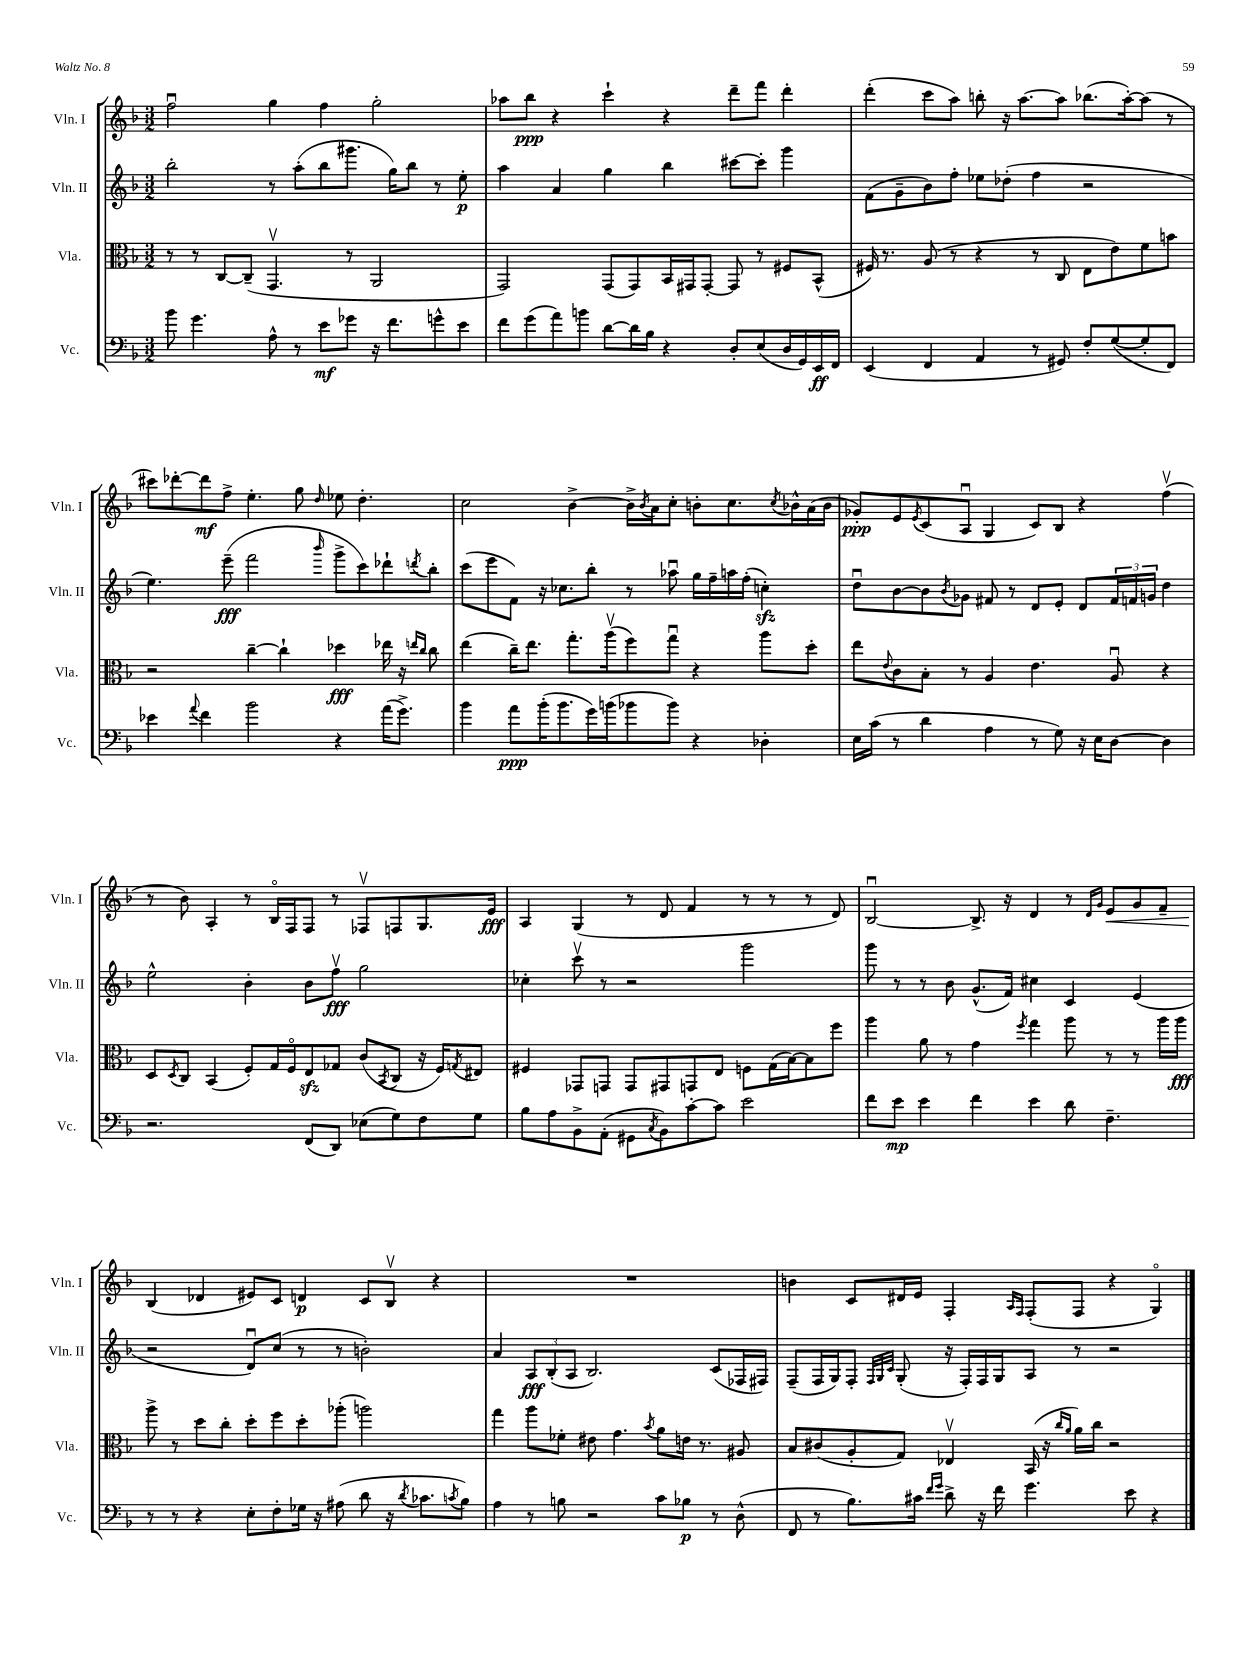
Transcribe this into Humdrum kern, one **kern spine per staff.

**kern	**kern	**kern	**kern
*staff4	*staff3	*staff2	*staff1
*clefF4	*clefC3	*clefG2	*clefG2
*k[b-]	*k[b-]	*k[b-]	*k[b-]
*M3/2	*M3/2	*M3/2	*M3/2
8b-\	8r	2bb-'\	2ffu\
4.g\	8r	.	.
.	[8C/L	.	.
.	(8C~/]J	.	.
8A^^\	4.GGv/	8r	4gg\
8r	.	(8aa'\L	.
8e\L	.	8bb-\	4ff\
8g-\J	8r	8.ggg#\J	.
16r	2AA/	.	2gg'\
8.f\L	.	16gg\LK)	.
.	.	8bb-\J	.
8g^^\	.	8r	.
8e\J	.	8ee'\	.
=	=	=	=
8f\L	2GG/)	4aa\	8aa-\L
(8g\	.	.	8bb-\J
8a\)	.	4a/	4r
8b\J	.	.	.
[8d\L	(8GG/L	4gg\	4ccc`\
16d\]L	8GG/)	.	.
16B-\JJ	.	.	.
4r	16BB-/L	4bb-\	4r
.	16GG#/J	.	.
.	[8GG#'/J	.	.
8D'/L	8GG#/]	[8ccc#\L	8ddd~\L
(8E/	8r	8ccc#'\]J	8fff\J
16D/L	8F#/L	4ggg\	4ddd'\
16GG/)	.	.	.
16EE/	(8BB-^^/J	.	.
16FF/JJ	.	.	.
=	=	=	=
(4EE/	16F#/)	(8f\L	(4ddd'\
.	8.r	.	.
.	.	8g~\	.
4FF/	(8A/	8b-\)	8ccc\L
.	8r	8ff'\J	8aa\J)
4AA/	4r	8ee-\L	8bb'\
.	.	(8dd-'\J	16r
.	.	.	[8.aa\L
8r	8r	4ff\	.
8GG#/)	8C/	.	8aa\]J
8F'/L	8E\L	2r	(8.bb-\L
([8G/	8e\)	.	.
.	.	.	[16aa'\k)
8G'/]	8f\	.	(8aa\]J
8FF/J)	8b\J	.	8r
=	=	=	=
4e-\	2r	4.ee\)	8ccc#\L)
.	.	.	[8ddd-'\
8qqa/	.	.	.
4f\	.	.	8ddd-\]
.	.	(8eee~\	8ff^\J
2b-\	[4cc~\	2fff\	4.ee'\
.	4cc`\]	.	.
.	.	.	8gg\
.	.	16qqbbb-/	16qqdd/
4r	4dd-\	8ggg^\L	8ee-\
.	.	8ccc\)	4.dd'\
(16a\LK	16ee-\	8ddd-`\	.
8.g^\J)	16r	.	.
.	16qqee/LL	.	.
.	16qqcc/JJ	8qddd/	.
.	8cc\	8bb-'\J	.
=	=	=	=
4b-\	(4ee\	(8ccc\L	2cc\
.	.	8eee\	.
8a\L	16cc~\LK)	8f\J)	.
.	8.ee\J	.	.
(16b-'\K	.	16r	.
8.b-\	.	8.cc-\L	.
.	8.gg'\L	.	[4b-^\
16g\L)	.	8bb-'\J	.
(16b\J	(16aav\k	.	.
8b-\	8ff\)	8r	16b-^\]LL
.	.	.	8qb-/
.	.	.	16a\J
8b-\J)	8ggu\J	8aa-u\	8cc'\J
4r	4r	16gg\LL	8b'\L
.	.	16ff~\	.
.	.	16aa\	8.cc\
.	.	(16ff'\JJ	.
4D-'\	8aa\L	4cc'\)	.
.	.	.	8qcc/
.	.	.	16b-^^\L
.	8dd'\J	.	(16a\
.	.	.	16b-\JJ
=	=	=	=
16E\LL	8ee\L	8ddu\L	8g-'/L)
(16c\JJ	.	.	.
.	8qqe/	.	.
8r	8c\	[8b-\	8e/
.	.	.	8qe/
4d\	8B-'\J	8b-\]	(8c/
.	.	8qb-/	.
.	8r	8g-\J	8Au/J
4A\	4A/	8f#/	4G/
.	.	8r	.
8r	4.e\	8d/L	8c/L)
8G\)	.	8e'/J	8B-/J
16r	.	8d/L	4r
16E\LK	.	.	.
[8D\J	8Au/	24f#/L	.
.	.	24f/	.
.	.	24g/JJ	.
4D\]	4r	4dd\	(4ffv\
=	=	=	=
2.r	8D/L	2ee^^\	8r
.	8qD/	.	.
.	8C/J	.	8b-\)
.	(4BB-/	.	4A'/
.	8F'/L)	4b-'\	8r
.	16G/L	.	16B-o/LL
.	16Fo/J	.	16F/J
(8FF/L	8E/	8b-\L	8F/J
8DD/J)	8G-/J	8ffv\J	8r
(8E-\L	(8c/L	2gg\	8F-v/L
.	8qBB-/	.	.
8G\)	8C/J	.	8F/
8F\	16r	.	8.G/
.	16F/LK)	.	.
.	8qG/	.	.
8G\J	8E#/J	.	.
.	.	.	16e/Jk
=	=	=	=
8B-\L	4F#/	4cc-'\	4A/
8A\	.	.	.
8BB-^\	8GG-/L	8cccv\	(4G/
(8AA'\J	8GG/J	8r	.
8GG#\L	8GG/L	2r	8r
8qC/	.	.	.
8BB-\)	8GG#/	.	8d/
[8c'\	8GG/	.	4f/
8c\]J	8E/J	.	.
2e\	8F\L	2ggg\	8r
.	(16G\L	.	8r
.	[16B-\J)	.	.
.	8B-\]	.	8r
.	8ff\J	.	8d/)
=	=	=	=
8f\L	4aa\	8ggg\	[2B-u/
8e\J	.	8r	.
4e\	8a\	8r	.
.	8r	8b-\	.
4f\	4g\	(8.g^^/L	8.B-^/]
.	.	16f/Jk)	16r
.	8qff/	.	.
4e\	4gg\	4cc#\	4d/
8d\	8aa\	4c/	8r
.	.	.	16qqd/LL
.	.	.	16qqg/JJ
4.F~\	8r	.	8e/L
.	8r	(4e/	8g/
.	16aa\LL	.	8f~/J
.	16aa\JJ	.	.
=	=	=	=
8r	8aa^\	2r	(4B-/
8r	8r	.	.
4r	8dd\L	.	4d-/
.	8cc'\J	.	.
8E'\L	8dd'\L	8du/L)	8e#/L)
8F'\	8ff\	(8cc/J	8c/J
16G-\Jk	8dd'\	8r	4d/
16r	.	.	.
(8A#\	(8aa-'\J	8r	.
8d\	2aa\)	2b'\)	8c/L
16r	.	.	8B-v/J
8qd/	.	.	.
8.c-\L	.	.	.
.	.	.	4r
8qc/	.	.	.
8B-\J)	.	.	.
=	=	=	=
4A\	4gg\	4a/	1.r
8r	8aa\L	12A/L	.
.	.	(12B-'/	.
8B\	8f-'\J	.	.
.	.	12A/J	.
2r	8e#\	2.B-/)	.
.	4.g\	.	.
.	8qb-/	.	.
8c\L	8a\L	.	.
8B-\J	16e\Jk	.	.
.	8.r	.	.
8r	.	(8c/L	.
(8D^^\	8A#/	16F-/L	.
.	.	16F#/JJ)	.
=	=	=	=
8FF/	8B-/L	(8F~/L	4b\
8r	(8c#/	16F/L	.
.	.	16G/J)	.
8.B-\L)	8A'/	8F'/J	8c/L
.	.	32qqF/LLL	.
.	.	32qqG/	.
.	.	32qqc/JJJ	.
.	8G/J)	(8G'/	16d#/L
16c#\Jk	.	.	16e/JJ
16qqf/LL	.	.	.
16qqg/JJ	.	.	.
8d^\	4E-v/	16r	4F'/
.	.	16F'/LL)	.
16r	.	16F/	.
16f\	.	16G/J	.
.	.	.	16qqA/LL
.	.	.	16qqF/JJ
4.g\	(16BB-/	8A/J	(8F'/L
.	16r	.	.
.	16qqcc/LL	.	.
.	16qqa/JJ	.	.
.	16a\LL)	8r	8F/J
.	16cc\JJ	.	.
.	2r	2r	4r
8e\	.	.	.
4r	.	.	4Go/)
==	==	==	==
*-	*-	*-	*-
